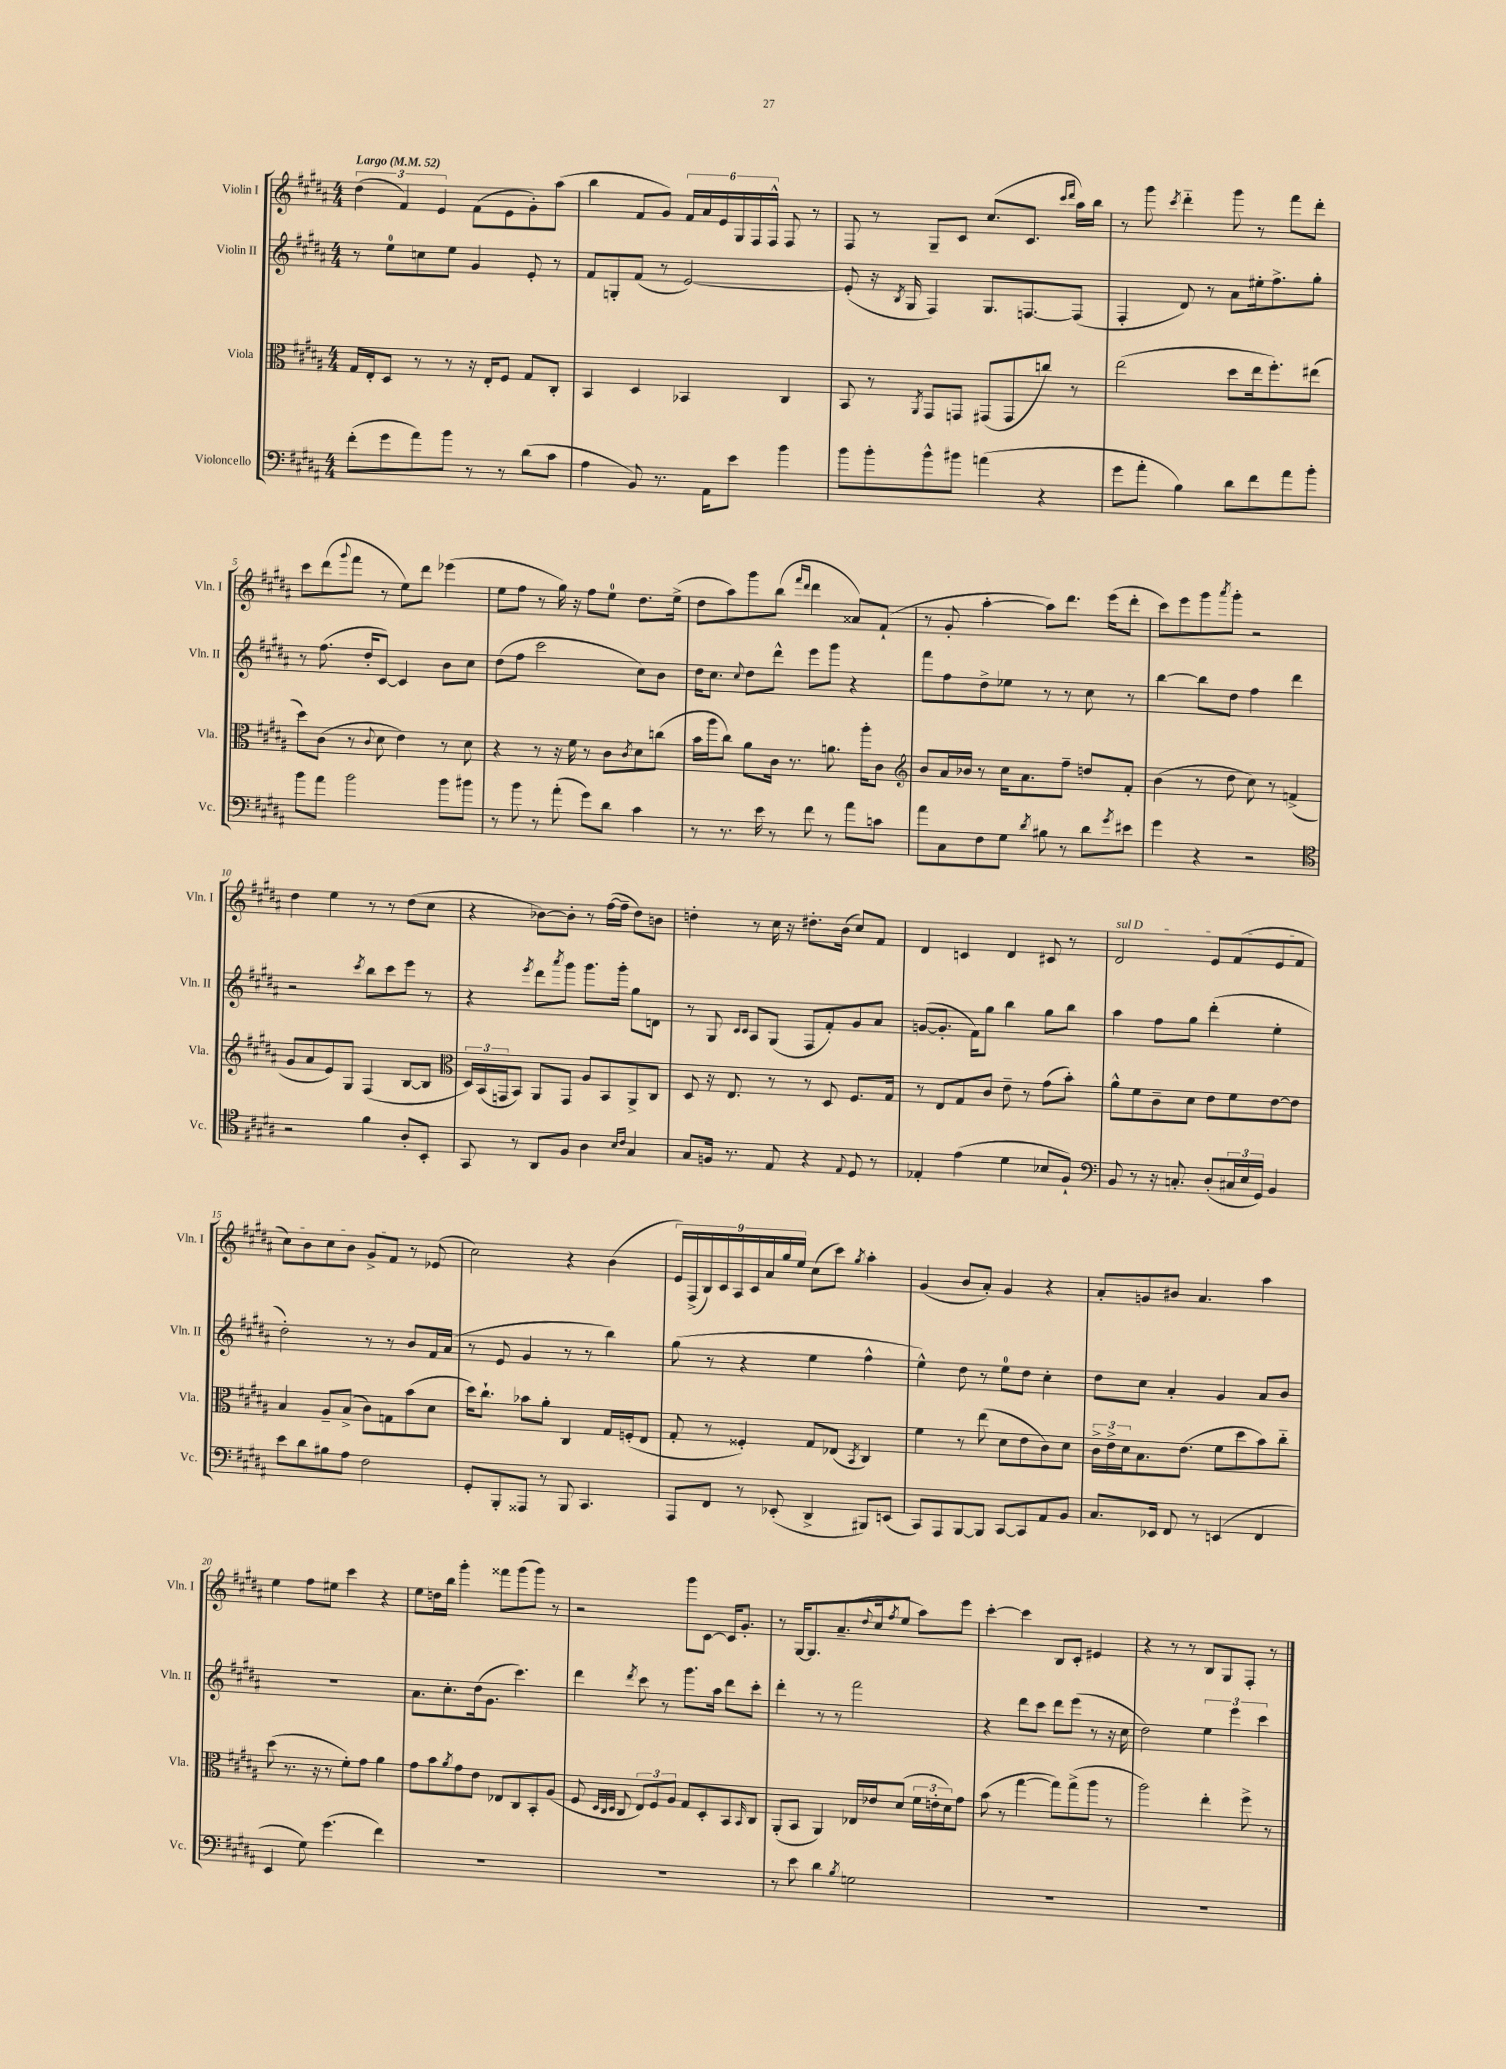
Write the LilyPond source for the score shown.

<<
\new StaffGroup <<
\new Staff = "s0" \with { instrumentName = "Violin I" shortInstrumentName = "Vln. I" } {
    \clef treble \key b \major \numericTimeSignature \time 4/4 \tempo "Largo" 4 = 52
    \tuplet 3/2 { dis''4( fis'4) e'4 } fis'8( e'8 gis'8-.) ais''8( |
    b''4 fis'8 gis'8) \tuplet 6/4 { fis'16 ais'16 e'16 gis16 fis16 fis16-^ } fis8 r8 |
    fis8 r8 gis8-- cis'8 cis''8.( cis'8. \grace { cis'''16 dis'''16 } ais''16) b''16 |
    r8 gis'''8 \acciaccatura { cis'''8 } dis'''4-_ gis'''8 r8 fis'''8 dis'''8-. |
    cis'''8 dis'''8( \appoggiatura { gis'''8 } fis'''8 r8 e''8) dis'''8 ees'''4( |
    e''8 fis''8 r8 gis''16) r16 fis''8 e''8-0 dis''8. e''16->( |
    dis''8 ais''8) gis'''8 b''8( \grace { fis'''16 dis'''16 } dis'''4 aisis'8) fis'8-!( |
    r8 gis'8-. ais''4~-. ais''8) dis'''8. e'''16( dis'''8-. |
    cis'''8) e'''8 gis'''8 \acciaccatura { ais'''8 } gis'''8-. r2 |
    dis''4 e''4 r8 r8 dis''8( cis''8 |
    r4 bes'8~) bes'8-. r8 fis''16~( fis''16-- dis''8) b'8 |
    d''4-. r8 cis''16 r16 dis''8.-. b'16( cis''8) fis'8 |
    dis'4 c'4 dis'4 cis'8 r8 |
    \once \override TextSpanner.bound-details.left.text = \markup { \italic "sul D" } dis'2\startTextSpan e'8 fis'8( e'8 fis'8 |
    cis''8) b'8 cis''8 b'8 gis'8-> fis'8\stopTextSpan r8 ees'8( |
    cis''2) r4 b'4( |
    \tuplet 9/8 { e'16) fis16->( b16) cis'16 ais16 cis'16 ais'16 gis''16 e''16 } cis''8( cis'''8) \acciaccatura { gis''8 } ais''4-. |
    gis'4( b'8 ais'8-.) gis'4 r4 |
    ais'8-. g'8 bis'8 ais'4. ais''4 |
    e''4 fis''8 eis''8 cis'''4 r4 |
    e''8 d''16 b''16 gis'''4-. fisis'''8 gis'''8( gis'''8) r8 |
    r2 gis'''8 cis'8~ cis'16 gis'8.-. |
    r8 gis16~ gis8. ais'8.--( \appoggiatura { dis''8 } cis''16 \acciaccatura { fis''8 } e''8 ais''8) e'''8 |
    cis'''4~-. cis'''4 b8 cis'8-. eis'4 |
    r4 r8 r8 b8 gis8 fis8-. r8 \bar "|." |
}
\new Staff = "s1" \with { instrumentName = "Violin II" shortInstrumentName = "Vln. II" } {
    \clef treble \key b \major \numericTimeSignature \time 4/4
    r8 e''8-0 c''8 e''8 gis'4 e'8-. r8 |
    fis'8 g8-. fis'8( r8 e'2~) |
    e'8-.( r16 \acciaccatura { b8 } gis16 fis4) gis8. f8.~ f8( |
    fis4-. dis'8) r8 ais'8 eis''16-. fis''8.-> gis''8-. |
    r8 fis''8.( dis''16-. cis'8~) cis'4 b'8 cis''8 |
    dis''8( fis''8 cis'''2 cis''8) b'8 |
    dis''16 cis''8. \appoggiatura { cis''8 } dis''8 dis'''8-^ e'''8 gis'''8 r4 |
    fis'''8 fis''8 dis''8-> ees''8 r8 r8 cis''8 r8 |
    b''4~ b''8 dis''8 fis''4 dis'''4 |
    r2 \acciaccatura { cis'''8 } b''8 cis'''8 e'''8 r8 |
    r4 \acciaccatura { e'''8 } dis'''8 \acciaccatura { ais'''8 } gis'''8 gis'''8. gis'''16-. gis''8 d'8 |
    r8 gis8 \grace { cis'16 cis'16 } ais8 gis8( fis8 fis'8-.) gis'8 ais'8 |
    g'8~( g'8.-. fis'16) gis''8 b''4 gis''8 b''8 |
    ais''4 fis''8 gis''8 dis'''4-.( e''4-. |
    dis''2-.) r8 r8 b'8 fis'16 ais'16( |
    r8 e'8 gis'4 r8 r8 b''4) |
    gis''8( r8 r4 e''4 fis''4-^ |
    e''4-^) dis''8 r8 e''8-0 dis''8 cis''4-. |
    dis''8 cis''8 ais'4-. gis'4 ais'8 b'8 |
    R1 |
    ais'8. cis''8.-. dis''16( gis'8. cis'''4.) |
    dis'''4 \acciaccatura { dis'''8 } cis'''8 r8 gis'''8. ais''16 dis'''8 cis'''8-. |
    dis'''4-. r8 r8 fis'''2 |
    r4 dis'''8 cis'''8 dis'''8 e'''8( r8 r16 cis''16 |
    dis''2) \tuplet 3/2 { e''4 e'''4 cis'''4 } \bar "|." |
}
\new Staff = "s2" \with { instrumentName = "Viola" shortInstrumentName = "Vla." } {
    \clef alto \key b \major \numericTimeSignature \time 4/4
    gis16 e16-. dis8 r8 r8 r16 e16-. fis8 gis8 cis8-. |
    b,4 dis4 bes,4 cis4 |
    b,8 r8 \acciaccatura { ais,8 } gis,8 g,8 gis,8( gis,8 c''8) r8 |
    e''2( dis''8 e''16 fis''8.-.) eis''8( |
    dis''8) cis'8( r8 \appoggiatura { cis'8 } dis'8 e'4) r8 dis'8 |
    r4 r8 r16 fis'16 r8 cis'8 \acciaccatura { cis'8 } dis'8 c''8( |
    b'16 ais''16 cis''8) ais'8 cis'16 r8. a'8. ais''16-. cis'8 |
    \clef treble b'8 ais'16 bes'16 r8 cis''16 ais'8. fis''8-- d''8 fis'8-. |
    b'4( r8 dis''8 cis''8) r8 f'4->( |
    gis'8 ais'8 e'8) gis8 fis4( b8~ b8 |
    \clef alto \tuplet 3/2 { dis16) b,16( g,16 } b,8) ais,8 g,8 ais8 b,8 ais,8-> cis8 |
    dis8 r16 e8. r8 r8 dis8 fis8. gis16 |
    r8 e8 gis8 cis'8 e'8-- r8 gis'8( b'8-.) |
    ais'8-^ fis'8 cis'8-- dis'8 e'8 fis'8 e'8~ e'8 |
    b4 ais8-- b8->( cis'8) g8 b'8( dis'8 |
    dis''16) cis''8.-! bes'8 ais'8-. cis4 gis16 f16-.( e8 |
    gis8-. r8 fisis4-.) gis8 ees8( \acciaccatura { b,8 } cis4) |
    fis'4 r8 e''8( dis'8 e'8 cis'8) dis'8 |
    \tuplet 3/2 { cis'16-> e'16-> dis'16 } b8. e'8.( fis'8 dis''8 b'8) cis''8-_ |
    dis''8( r8. r16 r8 fis'8-.) gis'8 ais'4 |
    gis'8 b'8 \acciaccatura { ais'8 } gis'8 e'8 ees8 cis8 b,8-. ais8( |
    fis8 \grace { dis32 cis32 dis32 } cis8 \tuplet 3/2 { e8) fis8 ais8 } gis8 dis8-. b,8 \grace { b,16 } cis8 |
    ais,8-.( b,8 ais,4) ees16 ees'16 dis'8( \tuplet 3/2 { fis'16 e'16-. dis'16) } gis'8 |
    b'8( r8 gis''4~ gis''8) gis''8->( ais''8 r8 |
    ais''2) e''4-. fis''8-> r8 \bar "|." |
}
\new Staff = "s3" \with { instrumentName = "Violoncello" shortInstrumentName = "Vc." } {
    \clef bass \key b \major \numericTimeSignature \time 4/4
    fis'8-.( gis'8 ais'8) b'8 r8 r8 dis'8( cis'8 |
    ais4 b,8) r8. ais,16 e'8 b'4 |
    b'8 b'8-. b'8-^ bis'8 a'4( r4 |
    gis'8 ais'8-. b4) dis'8 fis'8 ais'8 b'8-. |
    b'8 ais'8 b'2 b'8 bis'8 |
    r8 b'8 r8 ais'8-.( gis'8) dis'8 cis'4 |
    r8 r8. e'16 r8 fis'8 r8 ais'8 c'8 |
    ais'8 cis8 fis8 gis8 \acciaccatura { dis'8 } bis8 r8 dis'8 \acciaccatura { gis'8 } eis'8 |
    gis'4 r4 r2 |
    \clef tenor r2 fis'4 ais8-. b,8-. |
    gis,8 r8 ais,8 fis8 ais4 \grace { b16 cis'16 } gis4 |
    gis8 f16 r8. e8 r4 \appoggiatura { e8 } dis8 r8 |
    ees4-. e'4( dis'4 bes8 fis8-!) |
    \clef bass b,8 r8 r16 c8.-. dis8-.( \tuplet 3/2 { cis16 e16 gis,16) } b,4 |
    e'8 dis'8 bis8 ais8 fis2 |
    gis,8-. b,,8-. aisis,,8 r8 b,,8 cis,4. |
    ais,,8 fis,8 r8 ees,8-.( dis,4-> bis,,8) e,8( |
    cis,8) ais,,8 b,,8~ b,,8 cis,8~ cis,8 ais,8 b,8 |
    cis8. ees,16 fis,8 r8 e,4( fis,4 |
    e,4 gis8) gis'4.( fis'4) |
    R1 |
    R1 |
    r8 e'8 dis'4 \acciaccatura { b8 } g2 |
    R1 |
    R1 \bar "|." |
}
>>
>>
